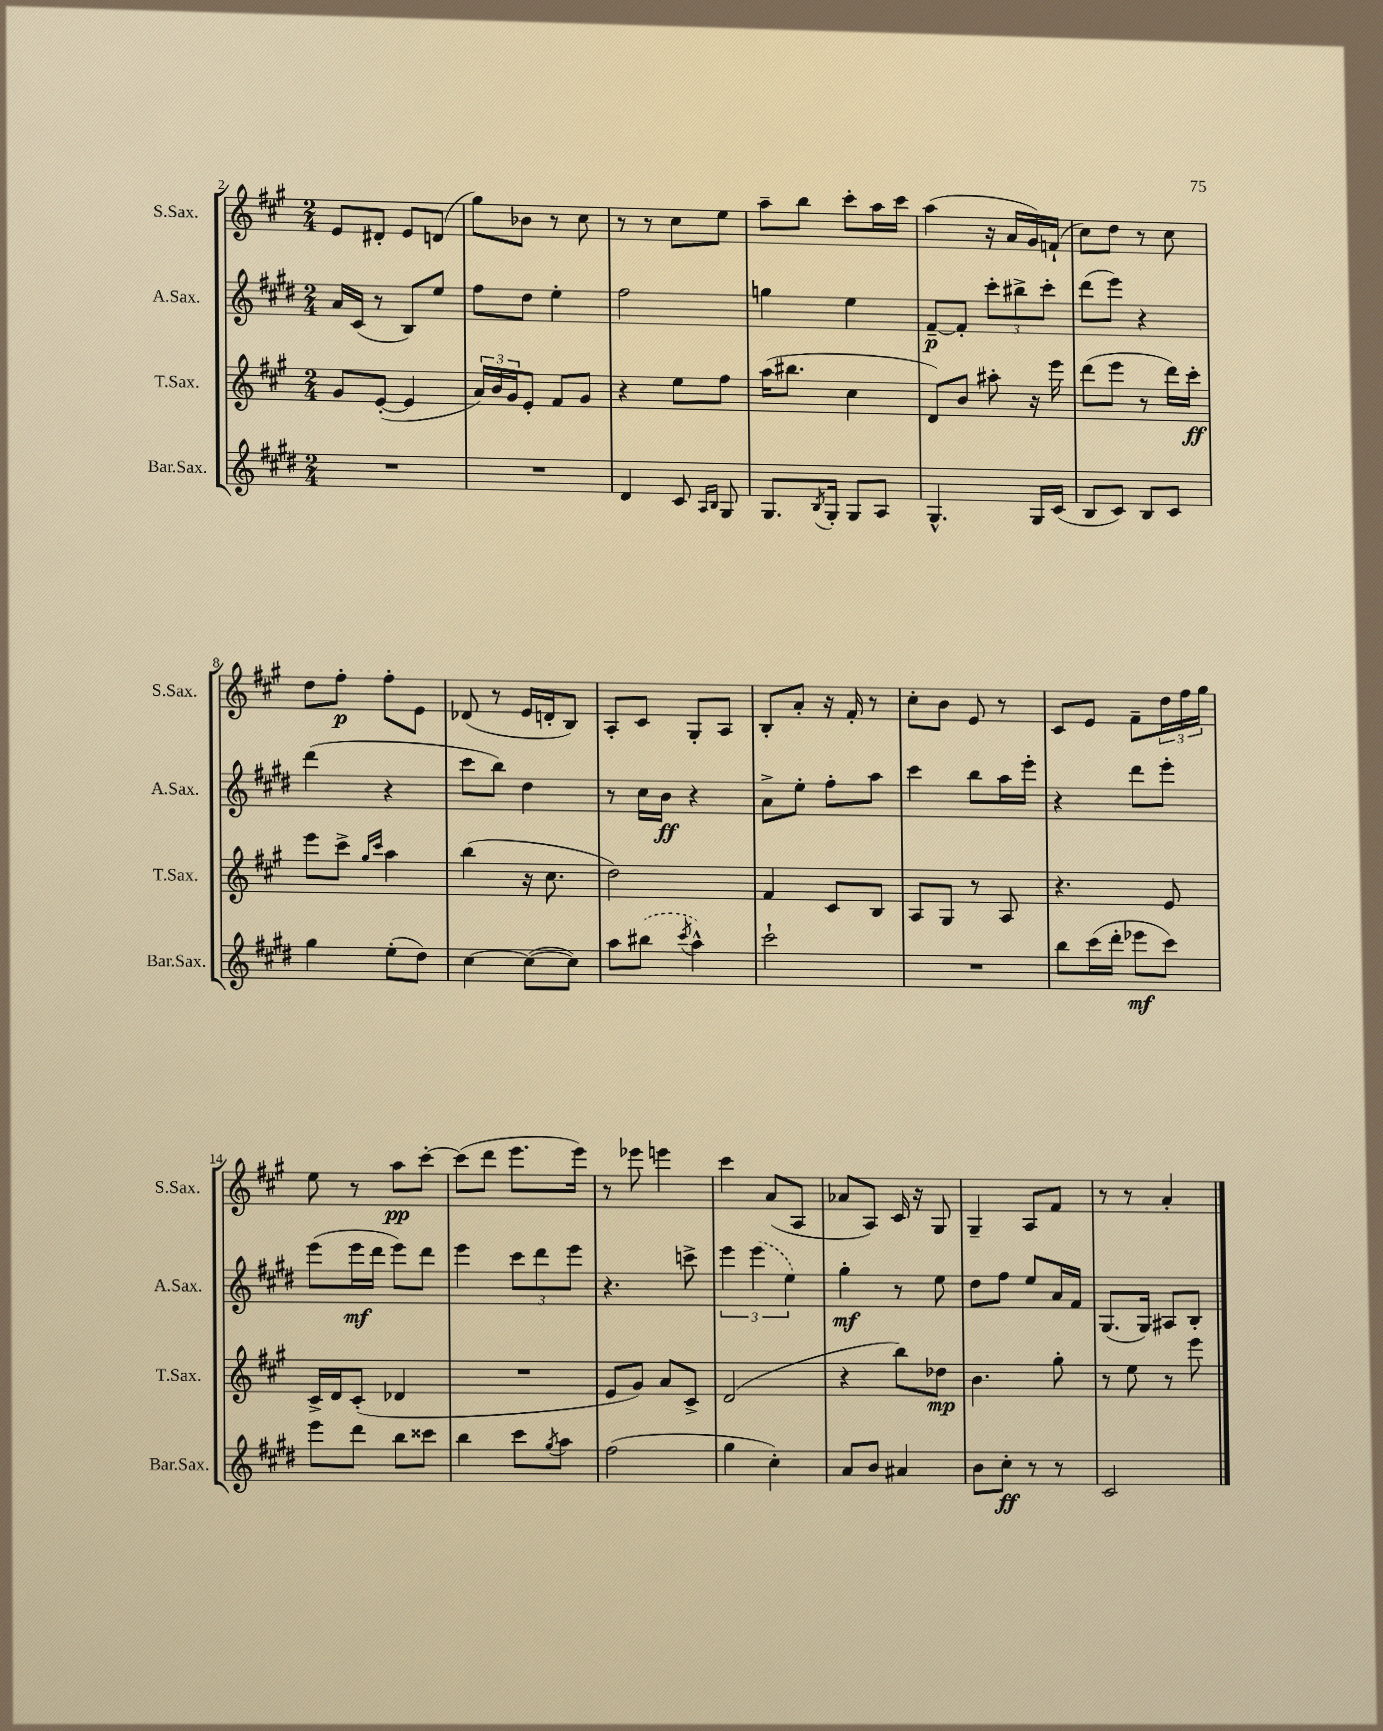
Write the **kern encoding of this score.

**kern	**dynam	**kern	**dynam	**kern	**dynam	**kern	**dynam
*part4	*part4	*part3	*part3	*part2	*part2	*part1	*part1
*staff4	*staff4	*staff3	*staff3	*staff2	*staff2	*staff1	*staff1
*I"Bar.Sax.	*	*I"T.Sax.	*	*I"A.Sax.	*	*I"S.Sax.	*
*I'Bar.Sax.	*	*I'T.Sax.	*	*I'A.Sax.	*	*I'S.Sax.	*
*clefG2	*	*clefG2	*	*clefG2	*	*clefG2	*
*k[f#c#g#d#]	*	*k[f#c#g#]	*	*k[f#c#g#d#]	*	*k[f#c#g#]	*
*M2/4	*	*M2/4	*	*M2/4	*	*M2/4	*
=2	=2	=2	=2	=2	=2	=2	=2
2r	.	8g#/L	.	16a/LL	.	8e/L	.
.	.	.	.	(16c#/JJ	.	.	.
.	.	([8e'/J	.	8r	.	8d#X'/J	.
.	.	4e/]	.	8B/L)	.	8e/L	.
.	.	.	.	8ee/J	.	(8dn/J	.
=3	=3	=3	=3	=3	=3	=3	=3
2r	.	24a/LL)	.	8ff#\L	.	8gg#\L)	.
.	.	24b/	.	.	.	.	.
.	.	24g#/J	.	.	.	.	.
.	.	8e'/J	.	8dd#\J	.	8b-X\J	.
.	.	8f#/L	.	4ee'\	.	8r	.
.	.	8g#/J	.	.	.	8cc#\	.
=4	=4	=4	=4	=4	=4	=4	=4
4d#/	.	4r	.	2ff#\	.	8r	.
.	.	.	.	.	.	8r	.
8c#/	.	8ee\L	.	.	.	8cc#\L	.
16qqA/LL	.	.	.	.	.	.	.
16qqB/JJ	.	.	.	.	.	.	.
8G#/	.	8ff#\J	.	.	.	8ee\J	.
=5	=5	=5	=5	=5	=5	=5	=5
8.G#/L	.	(16aa\KL	.	4ggn\	.	8aa~\L	.
.	.	8.bb#X\J	.	.	.	.	.
.	.	.	.	.	.	8bb\J	.
8qB/	.	.	.	.	.	.	.
16G#'/Jk	.	.	.	.	.	.	.
8G#/L	.	4cc#\	.	4ee\	.	8ccc#'\L	.
8A/J	.	.	.	.	.	16aa\L	.
.	.	.	.	.	.	16ccc#\JJ	.
=6	=6	=6	=6	=6	=6	=6	=6
4.G#^^/	.	8d/L)	.	[8f#~/L	p	(4aa\	.
.	.	8b/J	.	8f#'/J]	.	.	.
.	.	8aa#X'\	.	12ccc#'\L	.	16r	.
.	.	.	.	.	.	16a/LL	.
.	.	.	.	12bb#X^\	.	.	.
16G#/LL	.	16r	.	.	.	16g#/)	.
.	.	.	.	12ccc#'\J	.	.	.
(16c#/JJ	.	16eee\	.	.	.	(16fn`/JJ	.
=7	=7	=7	=7	=7	=7	=7	=7
8B/L	.	(8ddd\L	.	(8ddd#\L	.	8cc#\L)	.
8c#/J)	.	8eee\J	.	8eee\J)	.	8dd\J	.
8B/L	.	8r	.	4r	.	8r	.
8c#/J	.	16ddd\LL)	.	.	.	8cc#\	.
.	.	16ccc#'\JJ	ff	.	.	.	.
!!LO:LB:g=z
=8	=8	=8	=8	=8	=8	=8	=8
4gg#\	.	8eee\L	.	(4ddd#\	.	8dd\L	.
.	.	8ccc#^\J	.	.	.	8ff#'\J	p
.	.	16qqgg#/LL	.	.	.	.	.
.	.	16qqccc#/JJ	.	.	.	.	.
(8ee'\L	.	4aa\	.	4r	.	8ff#'\L	.
8dd#\J)	.	.	.	.	.	8e\J	.
=9	=9	=9	=9	=9	=9	=9	=9
[4cc#\	.	(4bb\	.	8ccc#\L	.	(8d-X/	.
.	.	.	.	8bb\J)	.	8r	.
(8cc#\L_	.	16r	.	4dd#\	.	16e/LL	.
.	.	8.cc#\	.	.	.	16dn'/J	.
8cc#\J])	.	.	.	.	.	8B/J)	.
=10	=10	=10	=10	=10	=10	=10	=10
8aa\L	.	2dd\)	.	8r	.	8A'/L	.
(8bb#X\J	.	.	.	16cc#\LL	.	8c#/J	.
.	.	.	.	16b\JJ	ff	.	.
8qccc#/	.	.	.	.	.	.	.
4aa^^\)	.	.	.	4r	.	8G#'/L	.
.	.	.	.	.	.	8A/J	.
=11	=11	=11	=11	=11	=11	=11	=11
2ccc#`\	.	4f#/	.	8a^\L	.	8B'/L	.
.	.	.	.	8ee'\J	.	8a'/J	.
.	.	8c#/L	.	8ff#'\L	.	16r	.
.	.	.	.	.	.	16f#'/	.
.	.	8B/J	.	8aa\J	.	8r	.
=12	=12	=12	=12	=12	=12	=12	=12
2r	.	8A/L	.	4ccc#\	.	8cc#'\L	.
.	.	8G#/J	.	.	.	8b\J	.
.	.	8r	.	8bb\L	.	8e/	.
.	.	8A/	.	16aa\L	.	8r	.
.	.	.	.	16eee'\JJ	.	.	.
=13	=13	=13	=13	=13	=13	=13	=13
8bb\L	.	4.r	.	4r	.	8c#/L	.
(16ccc#\L	.	.	.	.	.	8e/J	.
16ddd#'\JJ	.	.	.	.	.	.	.
8eee-X\L	mf	.	.	8ddd#\L	.	8f#~\L	.
8ccc#\J)	.	8e/	.	8eee'\J	.	24dd\L	.
.	.	.	.	.	.	24ff#\	.
.	.	.	.	.	.	24gg#\JJ	.
!!LO:LB:g=z
=14	=14	=14	=14	=14	=14	=14	=14
8eee\L	.	16c#^/LL	.	(8eee\L	.	8ee\	.
.	.	16d/J	.	.	.	.	.
8ddd#\J	.	(8c#'/J	.	16eee\L	mf	8r	.
.	.	.	.	16ddd#\JJ	.	.	.
8bb\L	.	4d-X/	.	8eee\L)	.	8aa\L	pp
8ccc##X\J	.	.	.	8ddd#\J	.	[8ccc#'\J	.
=15	=15	=15	=15	=15	=15	=15	=15
4bb\	.	2r	.	4eee\	.	(8ccc#\L]	.
.	.	.	.	.	.	8ddd\J	.
8ccc#\L	.	.	.	12ccc#\L	.	8.eee\L	.
.	.	.	.	12ddd#\	.	.	.
8qgg#/	.	.	.	.	.	.	.
8aa\J	.	.	.	.	.	.	.
.	.	.	.	12eee\J	.	.	.
.	.	.	.	.	.	16eee\Jk)	.
=16	=16	=16	=16	=16	=16	=16	=16
(2ff#\	.	8e/L	.	4.r	.	8r	.
.	.	8g#/J)	.	.	.	8eee-X\	.
.	.	8a/L	.	.	.	4eeen\	.
.	.	8c#^/J	.	8cccn^\	.	.	.
=17	=17	=17	=17	=17	=17	=17	=17
4gg#\	.	(2d/	.	6eee\	.	4ccc#\	.
.	.	.	.	(6eee\	.	.	.
4cc#'\)	.	.	.	.	.	(8a/L	.
.	.	.	.	6ee\)	.	.	.
.	.	.	.	.	.	8A/J	.
=18	=18	=18	=18	=18	=18	=18	=18
8a/L	.	4r	.	4gg#'\	mf	8a-X/L	.
8b/J	.	.	.	.	.	8A/J)	.
4a#X/	.	8bb\L)	.	8r	.	16c#/	.
.	.	.	.	.	.	16r	.
.	.	8dd-X\J	mp	8ee\	.	8G#/	.
=19	=19	=19	=19	=19	=19	=19	=19
8b\L	.	4.b\	.	8dd#\L	.	4G#~/	.
8cc#'\J	ff	.	.	8ff#\J	.	.	.
8r	.	.	.	8ee/L	.	8A/L	.
8r	.	8gg#'\	.	16a/L	.	8f#/J	.
.	.	.	.	16f#/JJ	.	.	.
=20	=20	=20	=20	=20	=20	=20	=20
2c#/	.	8r	.	(8.G#/L	.	8r	.
.	.	8ee\	.	.	.	8r	.
.	.	.	.	16G#/Jk)	.	.	.
.	.	8r	.	8A#X/L	.	4a'/	.
.	.	8eee\	.	8B'/J	.	.	.
==	==	==	==	==	==	==	==
*-	*-	*-	*-	*-	*-	*-	*-
